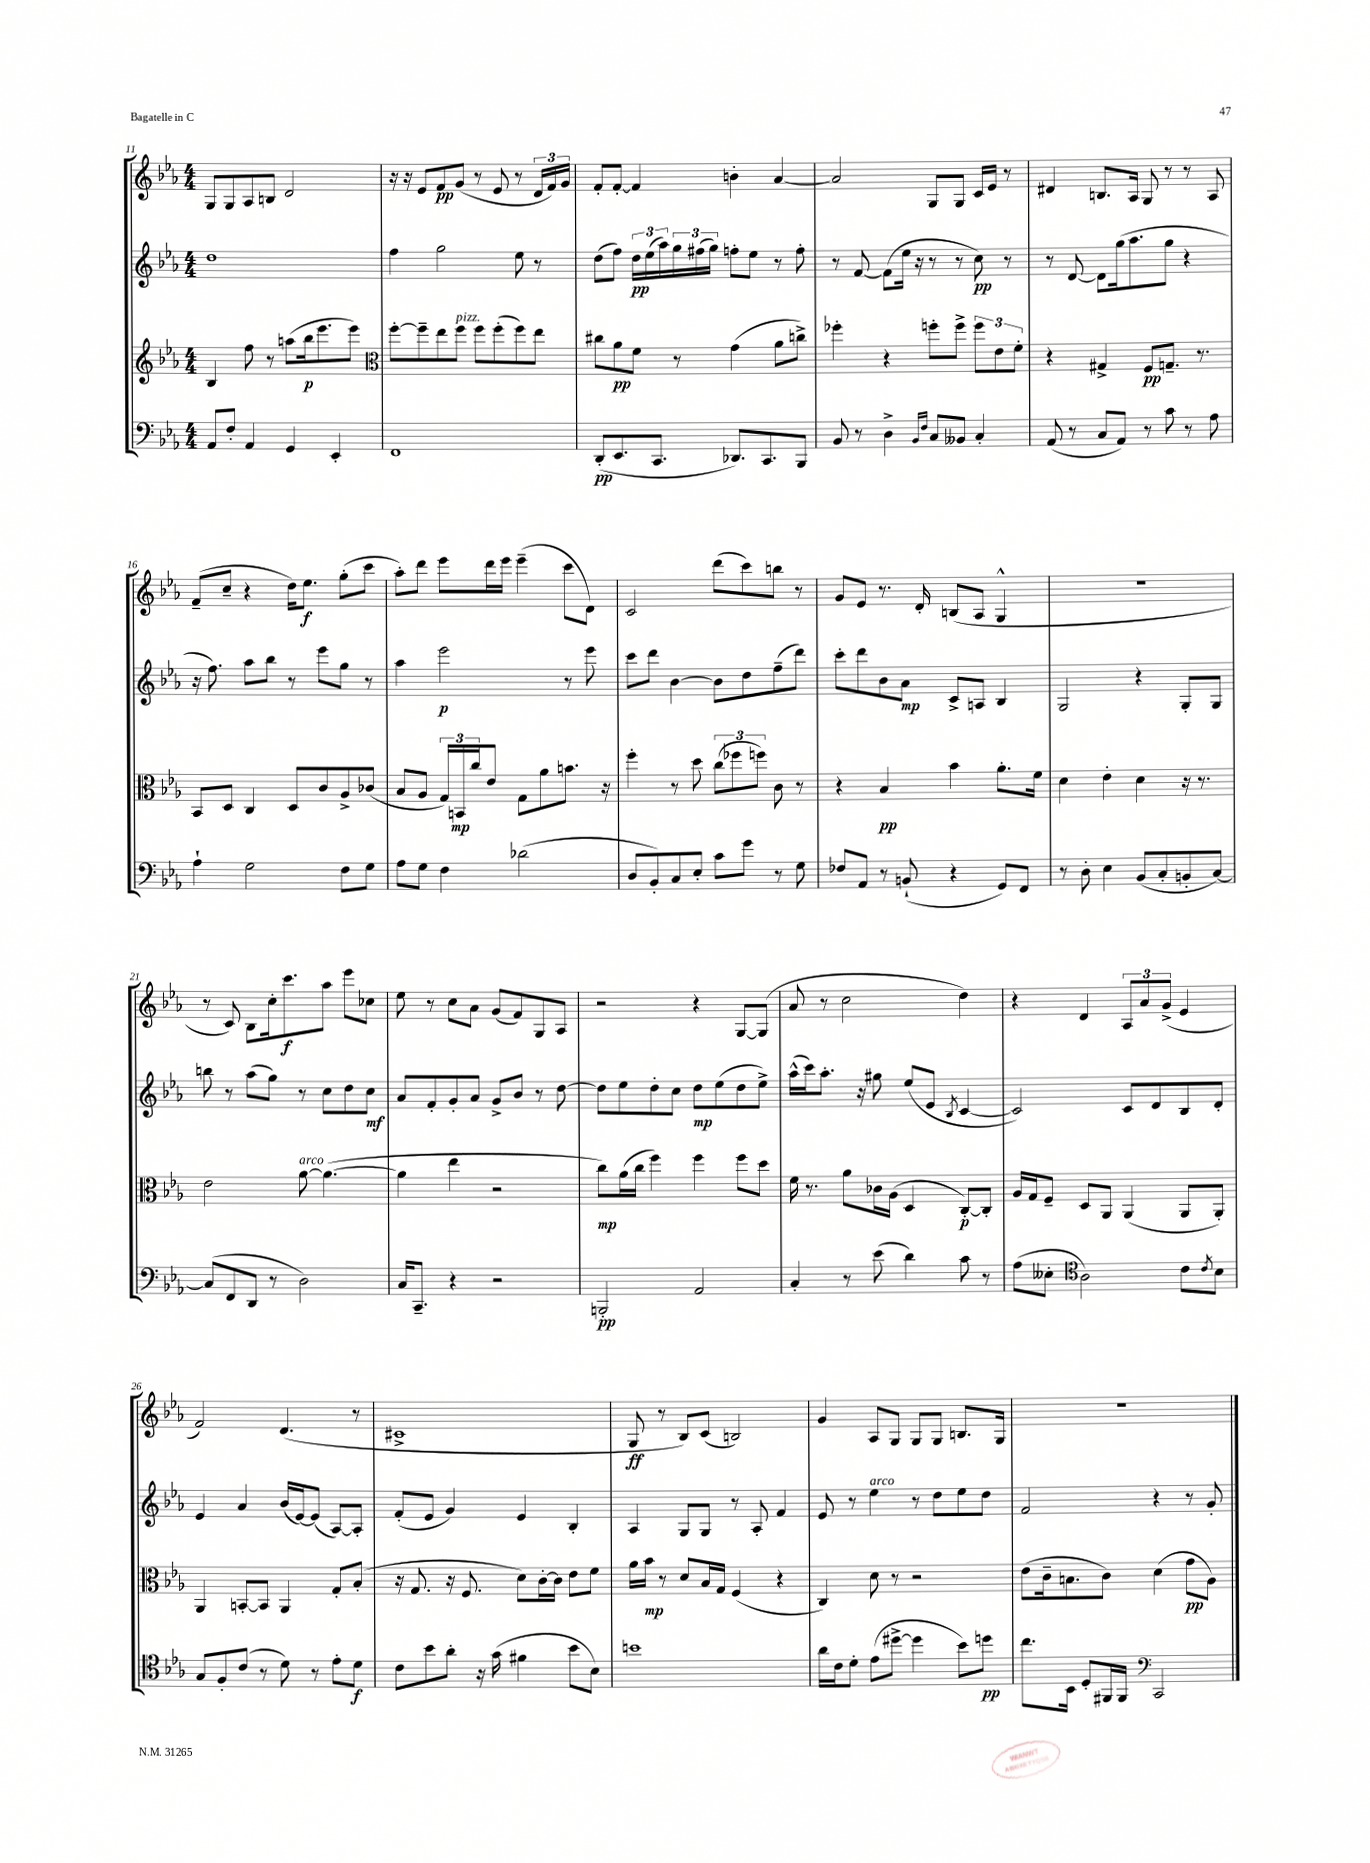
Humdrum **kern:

**kern	**kern	**kern	**kern
*staff4	*staff3	*staff2	*staff1
*clefF4	*clefG2	*clefG2	*clefG2
*k[b-e-a-]	*k[b-e-a-]	*k[b-e-a-]	*k[b-e-a-]
*M4/4	*M4/4	*M4/4	*M4/4
8AA-	4B-	1dd	8G
8F'	.	.	8G
4AA-	8ff	.	8A-
.	8r	.	8B
4GG	(8aa	.	2d
.	16bb-	.	.
.	8.eee-	.	.
4EE-'	.	.	.
.	8eee-)	.	.
=	=	=	=
*	*clefC3	*	*
1FF	[8ff'	4ff	16r
.	.	.	16r
.	8ff~]	.	8e-
.	8ee-	2gg	8f
.	8ff	.	(8g
.	8ff	.	8r
.	(8ff'	.	8e-
.	8ff)	8ee-	8r
.	8ee-	8r	24d
.	.	.	24f)
.	.	.	24g
=	=	=	=
(8DD'	8cc#	(8dd	8f'
8.EE-	8a-	8ff)	[8f'
.	8f	24dd	4f]
.	.	(24ee-	.
8.CC	.	.	.
.	.	24aa-)	.
.	8r	24gg	.
.	.	(24ff#	.
.	.	24gg)	.
8.DD-)	(4g	8ff'	4b'
.	.	8ee-	.
8.CC	.	.	.
.	8a-	8r	[4a-
8BBB-	8cc^)	8ff'	.
=	=	=	=
8BB-	4ff-'	8r	2a-]
8r	.	[8f	.
4D^	4r	(8f]	.
.	.	16ee-	.
.	.	16r	.
16qqBB-	.	.	.
16qqF	.	.	.
8C	8ff'	8r	8G
8BB--	8ff^	8r	8G
4C'	12ff	8cc)	16c
.	.	.	16e-
.	12e-	.	.
.	.	8r	8r
.	12f'	.	.
=	=	=	=
(8AA-	4r	8r	4d#
8r	.	[8d	.
8C	4G#^	8d]	8.B
8AA-)	.	(16gg	.
.	.	8.aa-	16A-
8r	8F	.	8G
8c	8.G~	8gg	8r
8r	.	4r	8r
.	8.r	.	.
8A-	.	.	8A-
=	=	=	=
4A-`	8BB-	16r	(8f~
.	.	8.ff)	.
.	8D	.	8cc~
2G	4C	8aa-	4r
.	.	8bb-	.
.	8D	8r	16dd)
.	.	.	8.ee-
.	8c	8eee-	.
8F	8A-^	8gg	(8gg'
8G	(8c-	8r	8ccc
=	=	=	=
8A-	8B-	4aa-	8aa-')
8G	8A-	.	8ddd
4F	24G)	2eee-	8eee-
.	24BB	.	.
.	24cc	.	.
.	8e-	.	16ddd
.	.	.	16eee-
(2d-	8G	.	(4eee-~
.	8a-	.	.
.	8.b	8r	8ccc
.	.	8eee-	8d)
.	16r	.	.
=	=	=	=
8D	4ff'	8ccc	2c
8BB-')	.	8ddd	.
8C	8r	[4b-	.
8E-'	8dd	.	.
8c	(12cc	8b-]	(8ddd
.	12ff-	.	.
8g	.	8dd	8ccc)
.	12ff)	.	.
8r	8c	(8ff~	8bb
8G	8r	8ddd)	8r
=	=	=	=
8F-	4r	8ccc'	8g
8AA-	.	8ddd	8e-
8r	4B-	8b-	8.r
(8BB`	.	8a-	.
.	.	.	16d'
4r	4b-	8c^	(8B
.	.	8A	8A-
8GG)	8.a-'	4B-	4G^^
8FF	.	.	.
.	16f	.	.
=	=	=	=
8r	4d	2G	1r
8D'	.	.	.
4E-	4e-'	.	.
(8BB-	4d	4r	.
8C'	.	.	.
8BB'	16r	8G'	.
.	8.r	.	.
[8C)	.	8G	.
=	=	=	=
(8C]	2e-	8bb	8r
8FF	.	8r	8c)
8DD	.	(8aa-	8B-
8r	.	8gg)	16cc'
.	.	.	8.ccc
2D)	[8a-	8r	.
.	(4.a-_	8cc	8aa-
.	.	8dd	8eee-
.	.	8cc	8cc-
=	=	=	=
16C	4a-]	8a-	8ee-
8.CC~	.	.	.
.	.	8f'	8r
4r	4ee-	8g'	8cc
.	.	8a-	8a-
2r	2r	8g^	(8g
.	.	8b-	8f)
.	.	8r	8G
.	.	[8dd	8A-
=	=	=	=
2BBB'	8cc)	8dd]	2r
.	(16a-	8ee-	.
.	16cc	.	.
.	4ff)	8dd'	.
.	.	8cc	.
2AA-	4ff	8dd	4r
.	.	(8ee-	.
.	8ff	8dd	[8G
.	8dd	8ee-^)	(8G]
=	=	=	=
4C'	16f	(16aa-^^	8a-
.	8.r	16ccc)	.
.	.	8.aa-'	8r
8r	8a-	.	2cc
.	.	16r	.
(8e-	16c-	8gg#	.
.	(16A-	.	.
4d)	4D	(8ee-	.
.	.	8e-	.
.	.	8qB-	.
8c	[8C')	[4c	4dd)
8r	8C']	.	.
=	=	=	=
(8A-	16A-	2c])	4r
.	16G	.	.
8E--'	8F~	.	.
*clefC4	*	*	*
2A-)	8D	.	4d
.	8AA-	.	.
.	(4AA-	8c	12A-
.	.	.	12a-
.	.	8d	.
.	.	.	(12g^
8c	8AA-	8B-	4e-
8qc	.	.	.
8B-	8AA-')	8d'	.
=	=	=	=
8G	4AA-	4e-	2f)
8F'	.	.	.
(8c	[8BB'	4a-	.
8r	8BB]	.	.
8d)	4AA-	(16b-	(4.d
.	.	[16e-)	.
8r	.	(8e-]	.
8e-'	8G'	[8A-)	.
8d	(8B-'	8A-']	8r
=	=	=	=
8c	16r	(8f'	1c#^
.	8.G	.	.
8b-	.	8e-	.
8a-'	16r	4g)	.
.	8.F	.	.
16r	.	.	.
(16g	.	.	.
4f#	8d)	4e-	.
.	[16c'	.	.
.	16c]	.	.
8b-	8e-	4B-'	.
8B-)	8f	.	.
=	=	=	=
1b	16a-	4A-	8G
.	16b-	.	.
.	8r	.	8r
.	8d	8G	8B-)
.	16B-	8G	(8c
.	16G	.	.
.	(4F	8r	2B)
.	.	8A-'	.
.	4r	4f	.
=	=	=	=
16a-	4C)	8e-	4g
16c	.	.	.
8d'	.	8r	.
(8e-	8d	4ee-	8A-
[8dd#^	8r	.	8G
4dd#]	2r	8r	8G
.	.	8dd	8G
8b-)	.	8ee-	8.B
8dd	.	8dd	.
.	.	.	16G
=	=	=	=
8.cc	(8e-	2f	1r
.	16c~	.	.
16BB-	8.B	.	.
8D'	.	.	.
16FF#	8c)	.	.
16FF#	.	.	.
*clefF4	*	*	*
2CC	(4d	4r	.
.	8g	8r	.
.	8A-)	8g'	.
==	==	==	==
*-	*-	*-	*-
